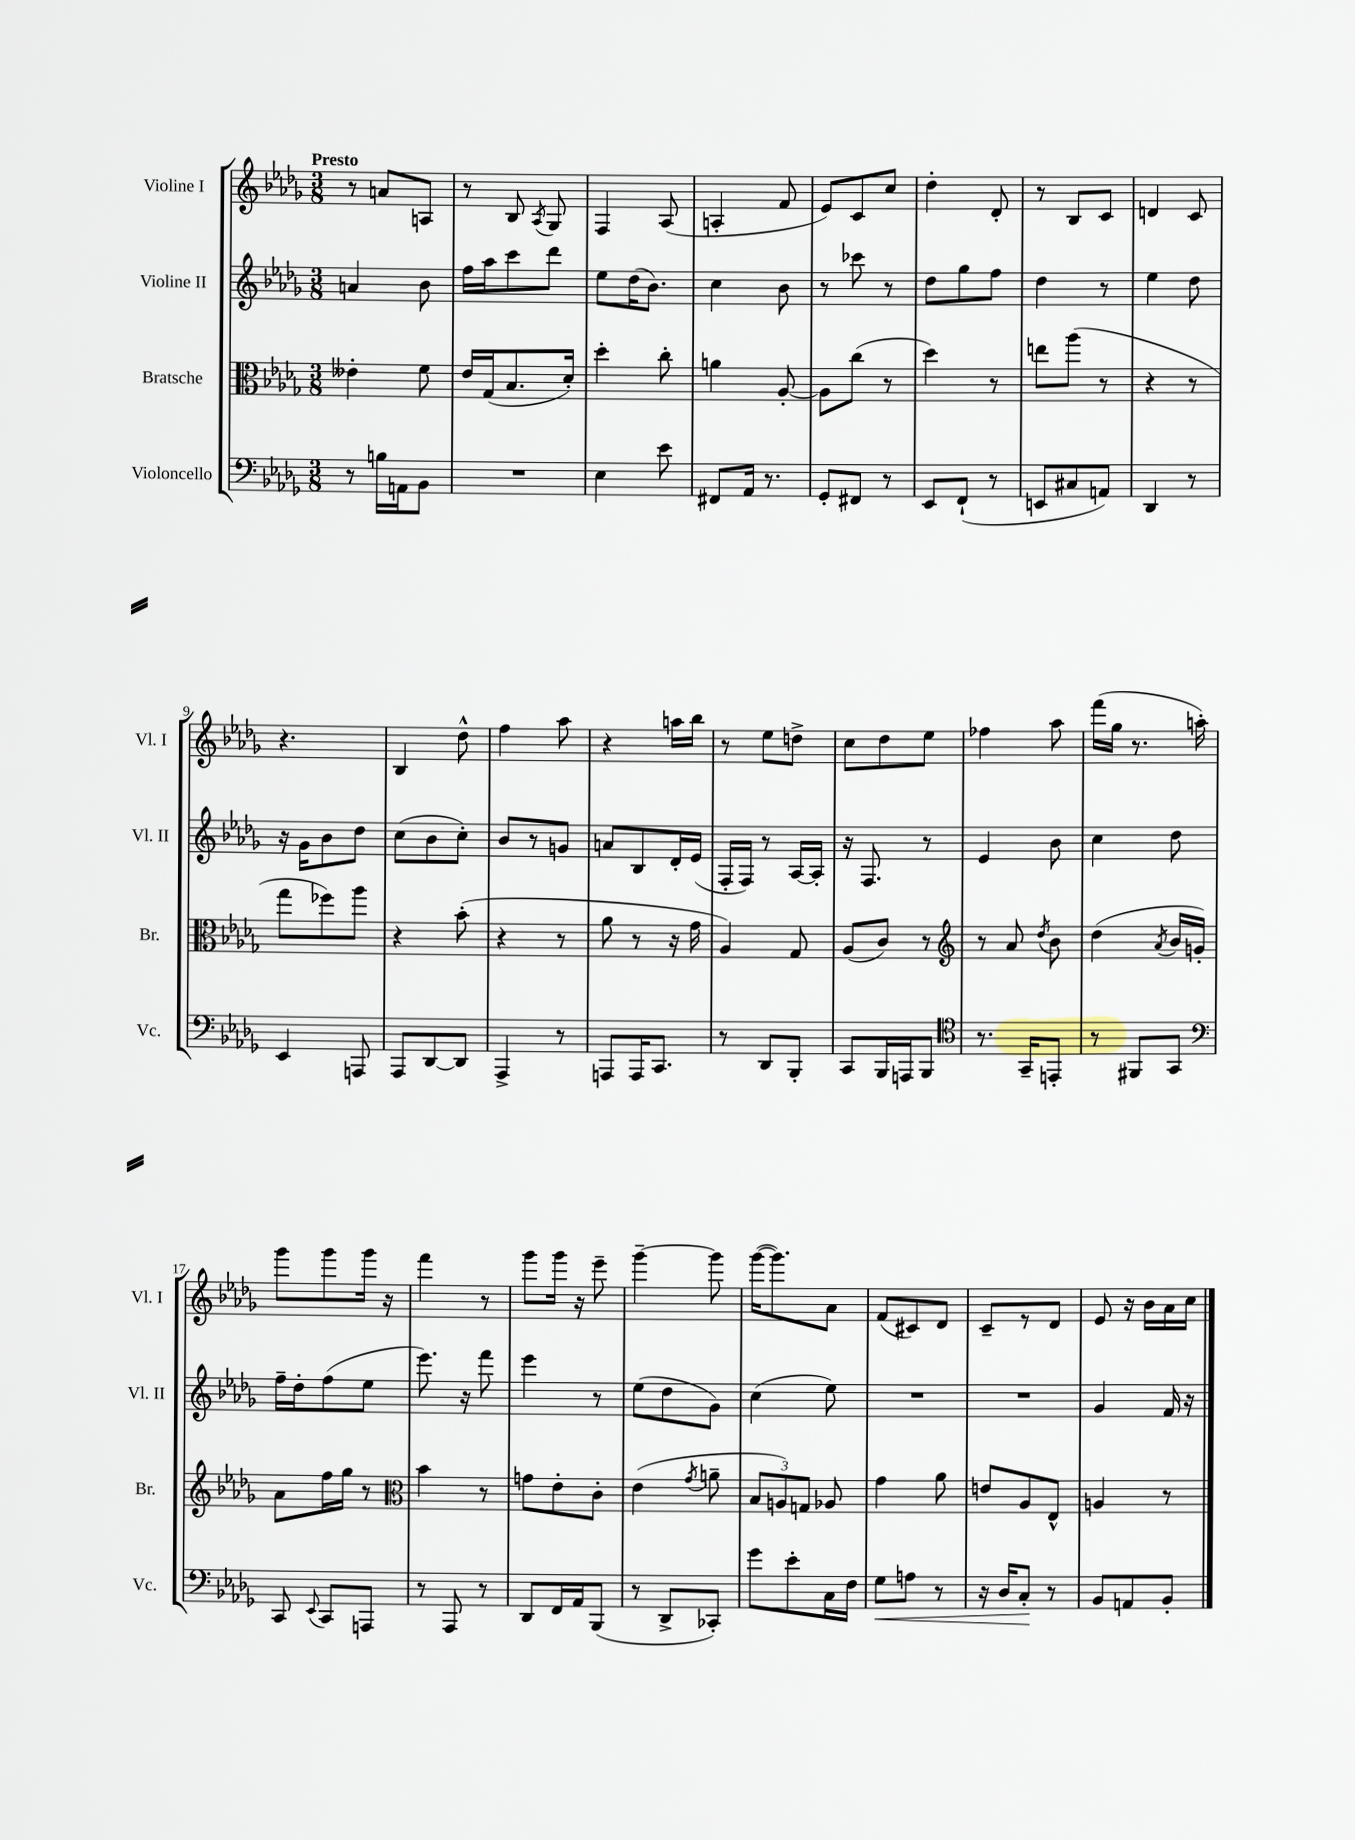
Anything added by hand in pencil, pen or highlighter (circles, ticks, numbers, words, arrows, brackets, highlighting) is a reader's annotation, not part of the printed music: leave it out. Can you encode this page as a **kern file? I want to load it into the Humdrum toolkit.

**kern	**kern	**kern	**kern
*staff4	*staff3	*staff2	*staff1
*clefF4	*clefC3	*clefG2	*clefG2
*k[b-e-a-d-g-]	*k[b-e-a-d-g-]	*k[b-e-a-d-g-]	*k[b-e-a-d-g-]
*M3/8	*M3/8	*M3/8	*M3/8
8r	4e--'	4a	8r
16B	.	.	8a
16AA	.	.	.
8BB-	8f	8b-	8A
=	=	=	=
4.r	16e-	16ff	8r
.	(16G-	16aa-	.
.	8.B-	8ccc	8B-
.	.	.	8qA-
.	.	8ddd-	8G-
.	16d-')	.	.
=	=	=	=
4E-	4dd-'	8ee-	4F
.	.	(16dd-	.
.	.	8.b-)	.
8e-	8cc'	.	(8A-
=	=	=	=
8FF#	4a	4cc	4A'
16AA-	.	.	.
8.r	.	.	.
.	[8A-'	8b-	8f
=	=	=	=
8GG-'	8A-]	8r	8e-)
8FF#	(8cc	8ccc-	8c
8r	8r	8r	8cc
=	=	=	=
8EE-	4dd-)	8dd-	4dd-'
(8FF`	.	8gg-	.
8r	8r	8ff	8d-'
=	=	=	=
8EE	8ee	4dd-	8r
8C#	(8aa-	.	8B-
8AA)	8r	8r	8c
=	=	=	=
4DD-	4r	4ee-	4d
8r	8r	8dd-	8c
=	=	=	=
4EE-	8gg-	16r	4.r
.	.	16g-	.
.	8ff-)	8b-	.
8AAA	8aa-	8dd-	.
=	=	=	=
8AAA-	4r	(8cc	4B-
[8DD-	.	8b-	.
8DD-]	(8b-'	8cc')	8dd-^^
=	=	=	=
4AAA-^	4r	8b-	4ff
.	.	8r	.
8r	8r	8g	8aa-
=	=	=	=
8AAA	8a-	8a	4r
16AAA	8r	8B-	.
8.CC	.	.	.
.	16r	16d-'	16aa
.	16g-	(16e-	16bb-
=	=	=	=
8r	4A-)	16F'	8r
.	.	16F)	.
8DD-	.	8r	8ee-
8BBB-'	8G-	[16A-	8dd^
.	.	16A-']	.
=	=	=	=
8CC	(8A-	16r	8cc
.	.	8.F	.
16BBB-	8c)	.	8dd-
16AAA	.	.	.
8BBB-	8r	8r	8ee-
=	=	=	=
*clefC4	*clefG2	*	*
8.r	8r	4e-	4ff-
.	8a-	.	.
16GG-~	.	.	.
.	8qdd-	.	.
8EE'	8b-	8b-	8aa-
=	=	=	=
8r	(4dd-	4cc	(16fff
.	.	.	16gg-
8FF#	.	.	8.r
.	8qa-	.	.
8GG-	16b-	8dd-	.
.	16g')	.	16aa')
=	=	=	=
*clefF4	*	*	*
8CC	8a-	16ff~	8ggg-
.	.	16dd-'	.
8qqEE-	.	.	.
8CC	16ff	(8ff	8ggg-
.	16gg-	.	.
8AAA	8r	8ee-	16ggg-
.	.	.	16r
=	=	=	=
*	*clefC3	*	*
8r	4b-	8.eee-)	4fff
8AAA-	.	.	.
.	.	16r	.
8r	8r	8fff	8r
=	=	=	=
8DD-	8g	4eee-	8ggg-
16FF	8e-'	.	16ggg-
16AA-	.	.	16r
(8BBB-	8c'	8r	8eee-~
=	=	=	=
8r	(4e-	(8ee-	[4ggg-~
8DD-^	.	8dd-	.
.	8qg-	.	.
8CC-')	8a~	8g-)	8ggg-]
=	=	=	=
8g-	12B-	(4cc	([16ggg-
.	.	.	8.ggg-])
.	12A)	.	.
8e-'	.	.	.
.	12G	.	.
16C	8A-	8ee-)	8a-
16F	.	.	.
=	=	=	=
8G-	4g-	4.r	(8f
8A	.	.	8c#)
8r	8a-	.	8d-
=	=	=	=
16r	8e	4.r	8c~
16D-	.	.	.
8C'	8A-	.	8r
8r	8E-^^	.	8d-
=	=	=	=
8BB-	4A	4g-	8e-
8AA	.	.	16r
.	.	.	16b-
8BB-'	8r	16f	16a-
.	.	16r	16cc
==	==	==	==
*-	*-	*-	*-
